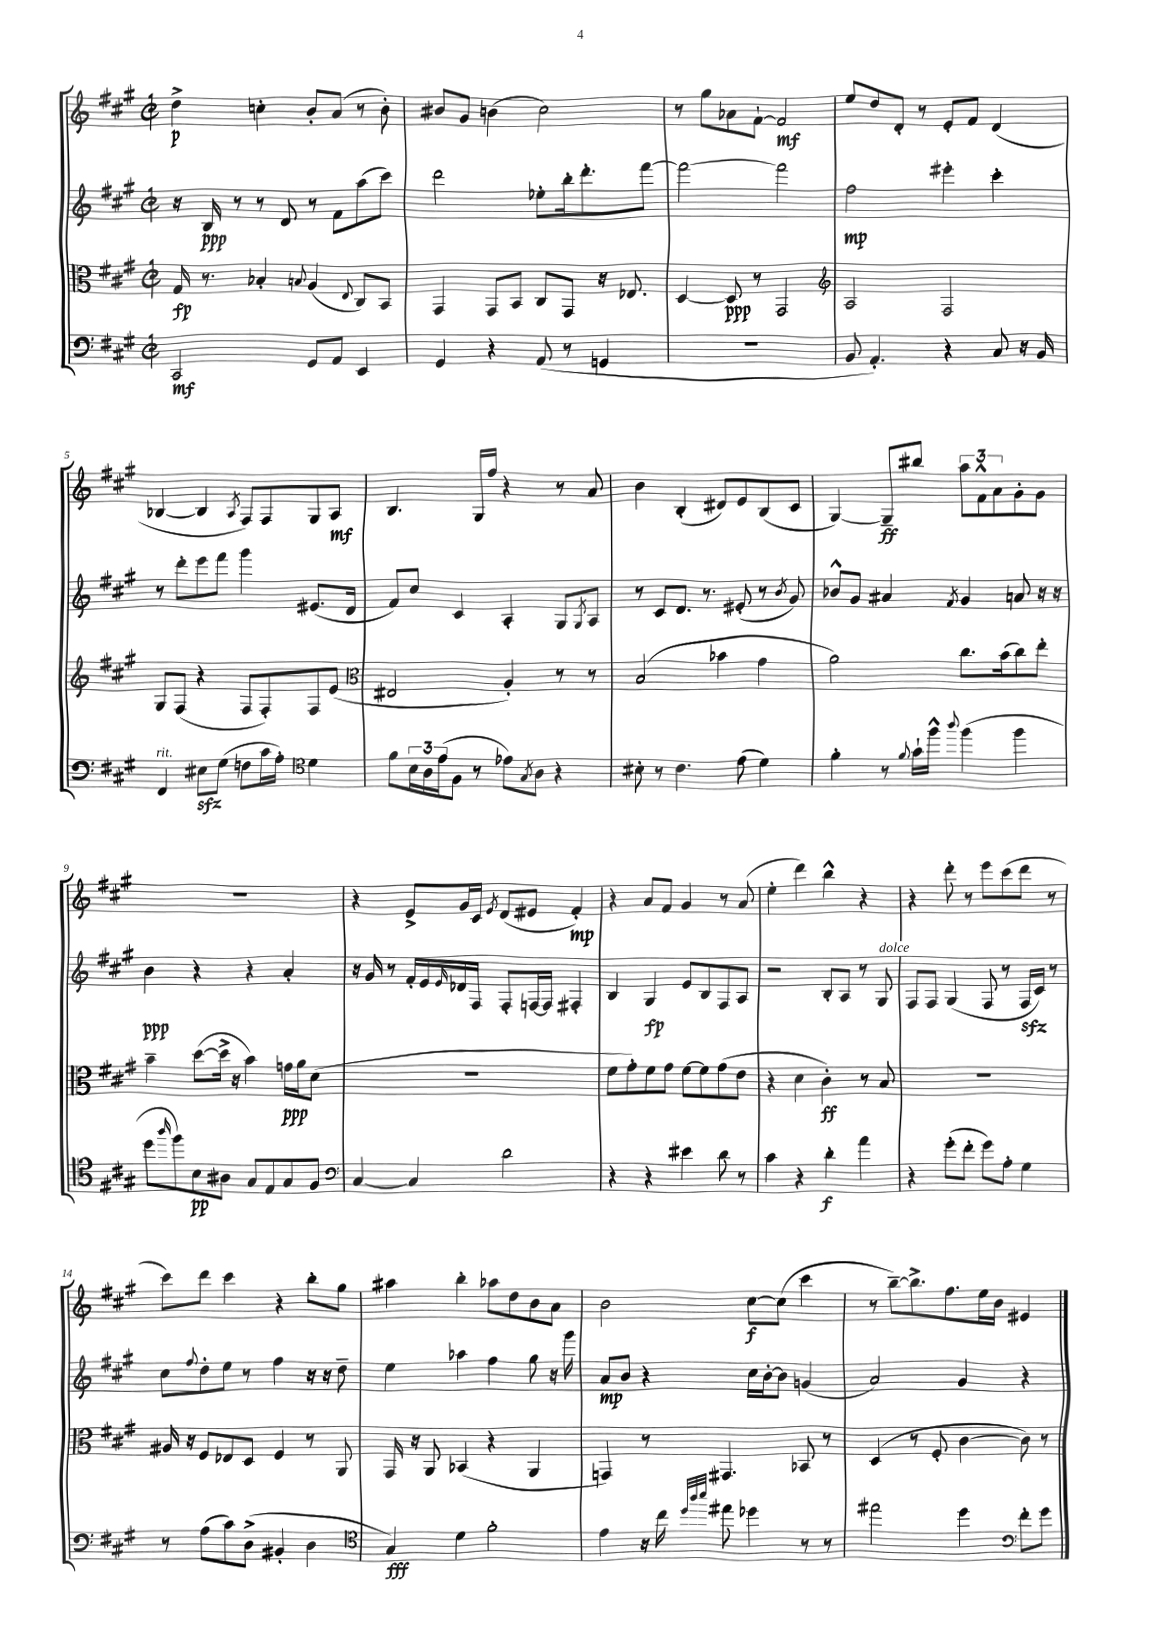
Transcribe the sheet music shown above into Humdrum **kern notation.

**kern	**dynam	**kern	**dynam	**kern	**dynam	**kern	**dynam
*part4	*part4	*part3	*part3	*part2	*part2	*part1	*part1
*staff4	*staff4	*staff3	*staff3	*staff2	*staff2	*staff1	*staff1
*clefF4	*	*clefC3	*	*clefG2	*	*clefG2	*
*k[f#c#g#]	*	*k[f#c#g#]	*	*k[f#c#g#]	*	*k[f#c#g#]	*
*M2/2	*	*M2/2	*	*M2/2	*	*M2/2	*
*met(c|)	*	*met(c|)	*	*met(c|)	*	*met(c|)	*
=1	=1	=1	=1	=1	=1	=1	=1
2CC#/	mf	16G#/	fp	16r	.	4dd^\	p
.	.	8.r	.	16B/	ppp	.	.
.	.	.	.	8r	.	.	.
.	.	4B-X'/	.	8r	.	4ccn'\	.
.	.	.	.	8d/	.	.	.
.	.	8qqBn/	.	.	.	.	.
8GG#/L	.	(4A/	.	8r	.	8b'/L	.
8AA/J	.	.	.	8f#\L	.	(8a/J	.
.	.	8qqE/	.	.	.	.	.
4EE/	.	8C#/L)	.	(8aa\	.	8r	.
.	.	8BB/J	.	8ccc#\J)	.	8b'\)	.
=2	=2	=2	=2	=2	=2	=2	=2
4GG#/	.	4GG#/	.	2ddd\	.	8b#X/L	.
.	.	.	.	.	.	8g#/J	.
4r	.	8GG#/L	.	.	.	(4bn\	.
.	.	8BB/J	.	.	.	.	.
(8AA/	.	8C#/L	.	8ee-X'\L	.	2cc#\)	.
8r	.	8GG#/J	.	16bb'\k	.	.	.
.	.	.	.	8.ddd'\	.	.	.
4GGn/	.	16r	.	.	.	.	.
.	.	8.E-X/	.	.	.	.	.
.	.	.	.	[8fff#\J	.	.	.
=3	=3	=3	=3	=3	=3	=3	=3
1r	.	[4D/	.	2fff#\_	.	8r	.
.	.	.	.	.	.	8gg#\L	.
.	.	8D/]	ppp	.	.	8a-X\	.
.	.	8r	.	.	.	[8f#`\J	.
.	.	2GG#/	.	2fff#\]	.	2f#/]	mf
=4	=4	=4	=4	=4	=4	=4	=4
*	*	*clefG2	*	*	*	*	*
8BB/	.	2A/	.	2ff#\	mp	8ee/L	.
4.AA'/)	.	.	.	.	.	8dd/	.
.	.	.	.	.	.	8d'/J	.
.	.	.	.	.	.	8r	.
4r	.	2F#/	.	4eee#X'\	.	8e'/L	.
.	.	.	.	.	.	8f#/J	.
8C#/	.	.	.	4ccc#'\	.	(4d/	.
16r	.	.	.	.	.	.	.
16BB/	.	.	.	.	.	.	.
!!LO:LB:g=z
=5	=5	=5	=5	=5	=5	=5	=5
!LO:TX:a:i:t=rit.	!	!	!	!	!	!	!
4FF#/	.	8G#/L	.	8r	.	[4B-X/	.
.	.	(8F#/J	.	8ddd'\L	.	.	.
8E#Xzz\L	.	4r	.	8eee\	.	4B-/]	.
(8G#\J	.	.	.	8fff#\J	.	.	.
.	.	.	.	.	.	8qA/	.
8Fn\L	.	8F#/L	.	4ggg#\	.	8F#/L)	.
16c#\L	.	8F#'/)	.	.	.	8F#/	.
16A'\JJ)	.	.	.	.	.	.	.
*clefC4	*	*	*	*	*	*	*
4d\	.	8F#/	.	(8.e#X/L	.	8G#/	.
.	.	(8e/J	.	.	.	8A/J	mf
.	.	.	.	16d/Jk	.	.	.
=6	=6	=6	=6	=6	=6	=6	=6
*	*	*clefC3	*	*	*	*	*
8f#\L	.	2E#X/	.	8f#/L)	.	4.B/	.
24B\L	.	.	.	8cc#/J	.	.	.
24A\	.	.	.	.	.	.	.
(24e\J	.	.	.	.	.	.	.
8F#\J	.	.	.	4c#/	.	.	.
8r	.	.	.	.	.	16G#/LL	.
.	.	.	.	.	.	16ff#/JJ	.
8e-X\L)	.	4A'/)	.	4A'/	.	4r	.
8qG#/	.	.	.	.	.	.	.
8A\J	.	.	.	.	.	.	.
4r	.	8r	.	8G#/L	.	8r	.
.	.	.	.	8qG#/	.	.	.
.	.	8r	.	8A/J	.	8a/	.
=7	=7	=7	=7	=7	=7	=7	=7
8B#X'\	.	(2B/	.	8r	.	4b\	.
8r	.	.	.	8c#/L	.	.	.
4.c#\	.	.	.	8.d/J	.	(4B'/	.
.	.	.	.	8.r	.	.	.
.	.	4b-X\	.	.	.	8d#X/L)	.
(8e\	.	.	.	(8e#X'/	.	8e/	.
4d\)	.	4g#\	.	8r	.	(8B/	.
.	.	.	.	8qb/	.	.	.
.	.	.	.	8g#/)	.	8c#/J	.
=8	=8	=8	=8	=8	=8	=8	=8
4f#'\	.	2a\)	.	8b-X^^/L	.	[4G#/)	.
.	.	.	.	8g#/J	.	.	.
8r	.	.	.	4a#X/	.	8G#~/L]	ff
8qqf#/	.	.	.	.	.	.	.
16g#`\LL	.	.	.	.	.	8bb#X/J	.
16ff#^^\JJ	.	.	.	.	.	.	.
8qqaa/	.	.	.	8qf#/	.	.	.
(4ff#\	.	8.cc#\L	.	4g#/	.	12aa\L	.
.	.	.	.	.	.	12f#^^\	.
.	.	.	.	.	.	12a\	.
.	.	(16b\k	.	.	.	.	.
4ff#\	.	8cc#\)	.	8an/	.	8g#'\	.
.	.	8ee'\J	.	16r	.	8g#\J	.
.	.	.	.	16r	.	.	.
!!LO:LB:g=z
=9	=9	=9	=9	=9	=9	=9	=9
8dd\L	.	4b~\	.	4b\	ppp	1r	.
16qqaa/	.	.	.	.	.	.	.
8ff#\)	.	.	.	.	.	.	.
8B\	pp	([8dd\L	.	4r	.	.	.
8A#X\J	.	16dd^\Jk]	.	.	.	.	.
.	.	16r	.	.	.	.	.
8G#/L	.	4b\)	.	4r	.	.	.
8E/	.	.	.	.	.	.	.
8G#/	.	16gn\LL	ppp	4a'/	.	.	.
.	.	16a\J	.	.	.	.	.
8F#/J	.	(8d\J	.	.	.	.	.
=10	=10	=10	=10	=10	=10	=10	=10
*clefF4	*	*	*	*	*	*	*
[4C#/	.	1r	.	16r	.	4r	.
.	.	.	.	16g#/	.	.	.
.	.	.	.	8r	.	.	.
4C#/]	.	.	.	16f#'/LL	.	8e^/L	.
.	.	.	.	16e/	.	.	.
.	.	.	.	16qqe/	.	.	.
.	.	.	.	16d-X/	.	16g#/L	.
.	.	.	.	16F#/JJ	.	16c#/JJ	.
.	.	.	.	.	.	8qe/	.
2d\	.	.	.	8F#'/L	.	(8d/L	.
.	.	.	.	[16Fn/L	.	8e#X/J	.
.	.	.	.	16F/JJ]	.	.	.
.	.	.	.	4F#X'/	.	4f#'/)	mp
=11	=11	=11	=11	=11	=11	=11	=11
4r	.	8f#\L	.	4B/	.	4r	.
.	.	8g#'\)	.	.	.	.	.
4r	.	8f#\	.	4G#/	fp	8a/L	.
.	.	8g#\J	.	.	.	8f#/J	.
4e#X\	.	[8f#\L	.	8e/L	.	4g#/	.
.	.	8f#\]	.	8B/	.	.	.
8d\	.	(8g#\	.	8F#/	.	8r	.
8r	.	8e\J	.	8A/J	.	(8a/	.
=12	=12	=12	=12	=12	=12	=12	=12
4c#\	.	4r	.	2r	.	4ee'\	.
4r	.	4d\	.	.	.	4ddd\)	.
4d'\	f	4c#'\)	ff	8B'/L	.	4bb^^\	.
.	.	.	.	8A/J	.	.	.
4a\	.	8r	.	8r	.	4r	.
!	!	!	!	!LO:TX:a:i:t=dolce	!	!	!
.	.	8B/	.	8G#/	.	.	.
=13	=13	=13	=13	=13	=13	=13	=13
4r	.	1r	.	8F#/L	.	4r	.
.	.	.	.	8F#/J	.	.	.
(8g#'\L	.	.	.	(4G#/	.	8ddd'\	.
8f#'\J	.	.	.	.	.	8r	.
8g#\L)	.	.	.	8F#/	.	8eee\L	.
8A'\J	.	.	.	8r	.	(8ccc#\	.
4G#\	.	.	.	16F#zz/LL	.	8ddd\J	.
.	.	.	.	16c#/JJ)	.	.	.
.	.	.	.	8r	.	8r	.
!!LO:LB:g=z
=14	=14	=14	=14	=14	=14	=14	=14
8r	.	16A#X/	.	8cc#\L	.	8ccc#\L)	.
.	.	16r	.	.	.	.	.
.	.	.	.	8qqff#/	.	.	.
(8A\L	.	8F#/L	.	8dd'\	.	8ddd\J	.
8c#\)	.	8E-X/	.	8ee\J	.	4ccc#\	.
(8D^\J	.	8D/J	.	8r	.	.	.
4BB#X'/	.	4F#/	.	4ff#\	.	4r	.
4D\	.	8r	.	16r	.	8bb'\L	.
.	.	.	.	16r	.	.	.
.	.	8AA/	.	8dd~\	.	8gg#\J	.
=15	=15	=15	=15	=15	=15	=15	=15
*clefC4	*	*	*	*	*	*	*
4G#/)	fff	16GG#/	.	4ee\	.	4aa#X\	.
.	.	16r	.	.	.	.	.
.	.	8AA/	.	.	.	.	.
4d\	.	(4BB-X/	.	4aa-X\	.	4bb'\	.
2f#'\	.	4r	.	4ff#\	.	8aa-X\L	.
.	.	.	.	.	.	8dd\	.
.	.	4AA/	.	8gg#\	.	8b\	.
.	.	.	.	16r	.	8a\J	.
.	.	.	.	16ggg#\	.	.	.
=16	=16	=16	=16	=16	=16	=16	=16
4e\	.	4GGn/)	.	8a/L	mp	2b\	.
.	.	.	.	8b/J	.	.	.
16r	.	8r	.	4r	.	.	.
16cc#\	.	.	.	.	.	.	.
32qqdd/LLL	.	.	.	.	.	.	.
32qqaa/	.	.	.	.	.	.	.
32qqbb/JJJ	.	.	.	.	.	.	.
8ee#X\	.	4.GG#X/	.	.	.	.	.
4dd-X\	.	.	.	16cc#\LL	.	[8cc#\L	f
.	.	.	.	[16b'\J	.	.	.
.	.	.	.	8b\J]	.	(8cc#\J]	.
8r	.	8BB-X/	.	(4gn/	.	4ccc#\	.
8r	.	8r	.	.	.	.	.
=17	=17	=17	=17	=17	=17	=17	=17
2ee#X\	.	(4D/	.	2a/)	.	8r	.
.	.	.	.	.	.	[8bb~\L)	.
.	.	8r	.	.	.	8.bb^\]	.
.	.	8F#'/	.	.	.	.	.
.	.	.	.	.	.	8.ff#\	.
4dd\	.	[4c#\	.	4g#/	.	.	.
.	.	.	.	.	.	16ee\L	.
.	.	.	.	.	.	16b\JJ	.
*clefF4	*	*	*	*	*	*	*
8f#'\L	.	8c#\])	.	4r	.	4e#X/	.
8g#\J	.	8r	.	.	.	.	.
==	==	==	==	==	==	==	==
*-	*-	*-	*-	*-	*-	*-	*-
